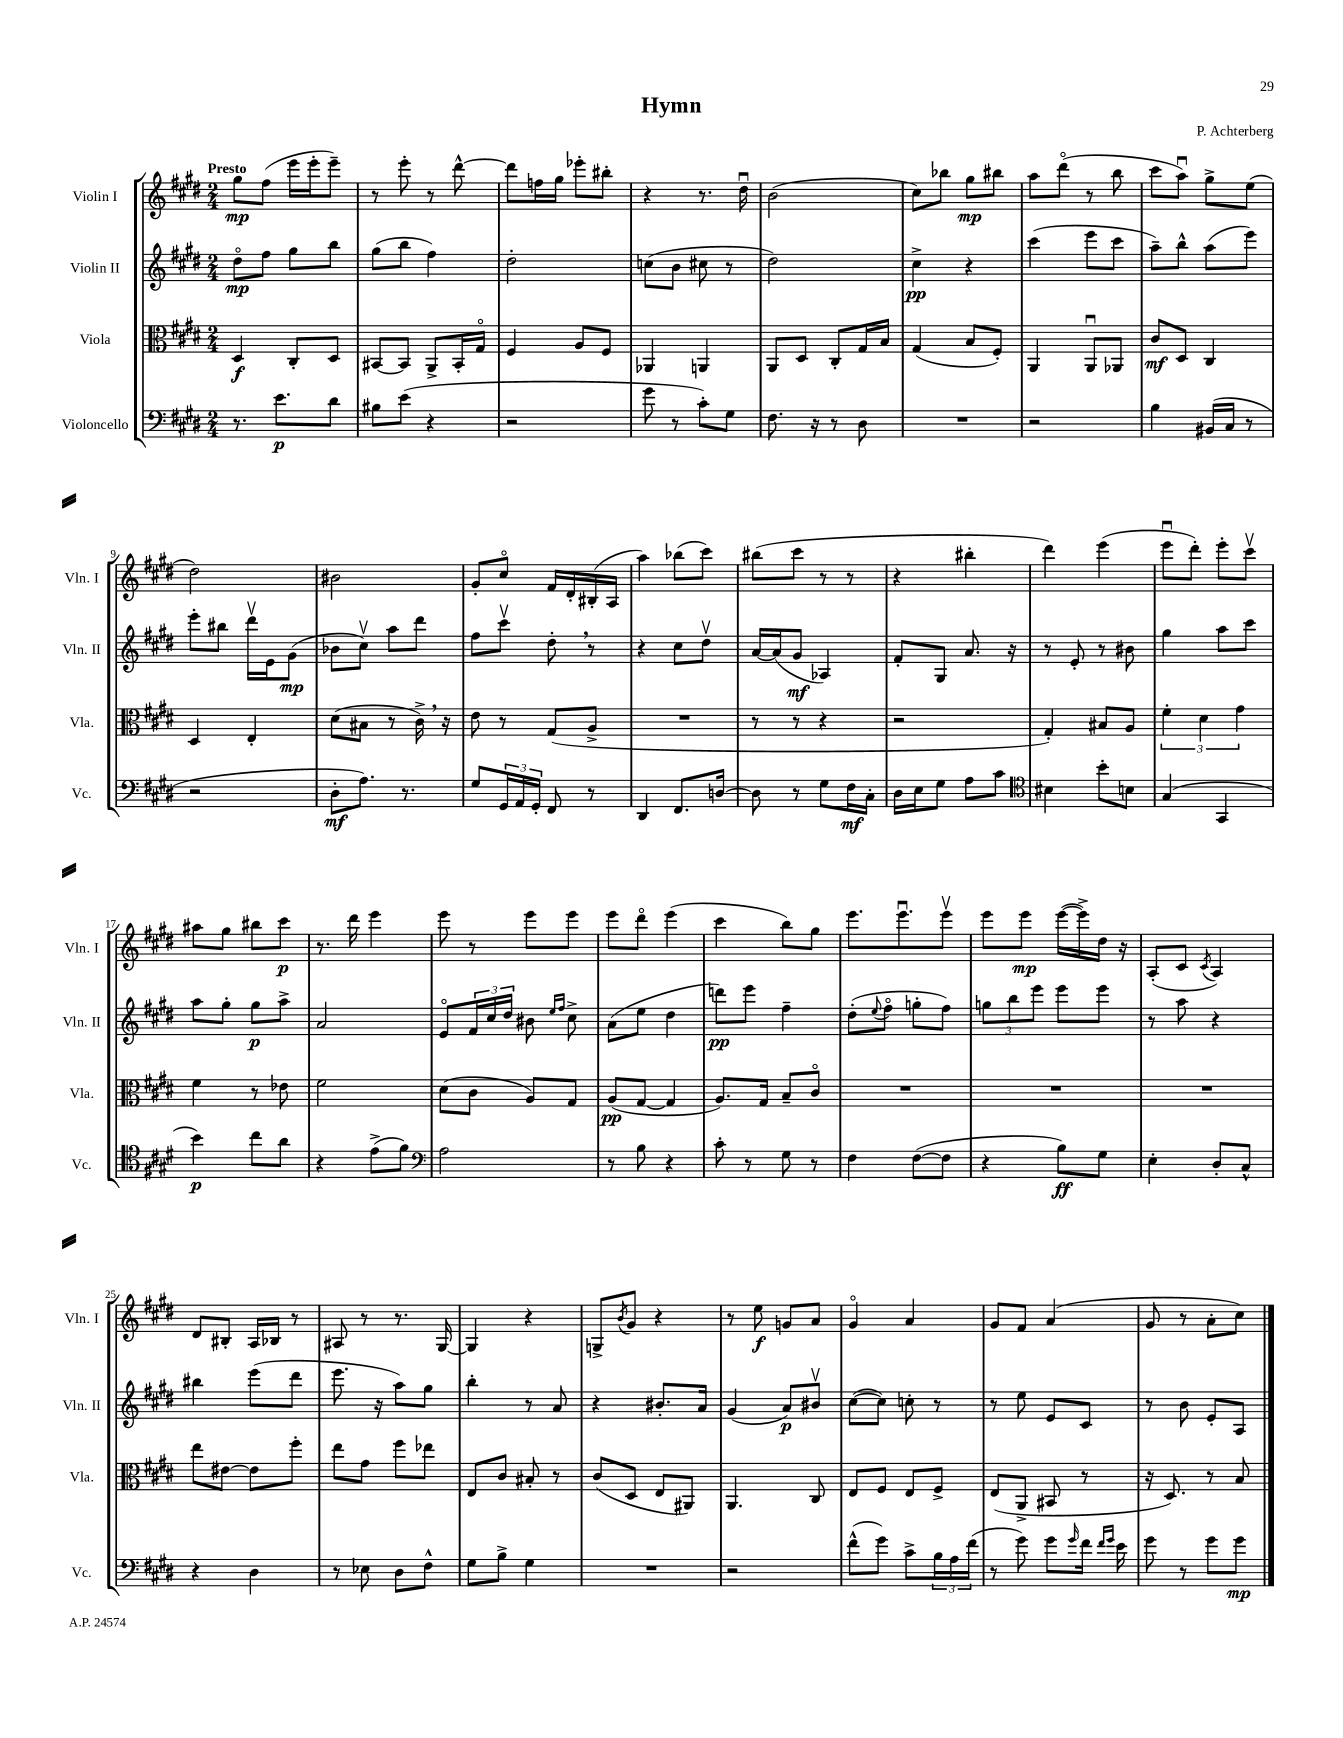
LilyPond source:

\header { title = "Hymn" composer = "P. Achterberg" }
<<
\new StaffGroup <<
\new Staff = "s0" \with { instrumentName = "Violin I" shortInstrumentName = "Vln. I" } {
    \clef treble \key e \major \numericTimeSignature \time 2/4 \tempo "Presto"
    gis''8\mp fis''8( e'''16 e'''16-. e'''8--) |
    r8 e'''8-. r8 dis'''8~-^ |
    dis'''8 f''16 gis''16 ees'''8-. bis''8-. |
    r4 r8. dis''16\downbow |
    b'2( |
    cis''8) bes''8 gis''8\mp bis''8 |
    a''8 dis'''8\flageolet( r8 b''8 |
    cis'''8 a''8\downbow) gis''8-> e''8( |
    dis''2) |
    bis'2 |
    gis'8-. cis''8\flageolet fis'16 dis'16-. bis16-.( a16 |
    a''4) bes''8( cis'''8) |
    bis''8( cis'''8 r8 r8 |
    r4 bis''4-. |
    dis'''4) e'''4( |
    e'''8\downbow dis'''8-.) e'''8-. cis'''8\upbow |
    ais''8 gis''8 bis''8 cis'''8\p |
    r8. dis'''16 e'''4 |
    e'''8 r8 e'''8 e'''8 |
    e'''8 dis'''8\flageolet e'''4( |
    cis'''4 b''8) gis''8 |
    e'''8. e'''8.\downbow e'''8\upbow |
    e'''8 e'''8\mp e'''16~( e'''16->) dis''16 r16 |
    a8-.( cis'8 \acciaccatura { cis'8 } a4) |
    dis'8 bis8-. a16 bes16 r8 |
    ais8 r8 r8. gis16~ |
    gis4 r4 |
    g8-> \acciaccatura { b'8 } gis'8 r4 |
    r8 e''8\f g'8 a'8 |
    gis'4\flageolet a'4 |
    gis'8 fis'8 a'4( |
    gis'8 r8 a'8-. cis''8) \bar "|." |
}
\new Staff = "s1" \with { instrumentName = "Violin II" shortInstrumentName = "Vln. II" } {
    \clef treble \key e \major \numericTimeSignature \time 2/4
    dis''8\flageolet\mp fis''8 gis''8 b''8 |
    gis''8( b''8 fis''4) |
    dis''2-. |
    c''8( b'8 cis''8 r8 |
    dis''2) |
    cis''4->\pp r4 |
    cis'''4( e'''8 cis'''8 |
    a''8--) b''8-^ a''8( e'''8) |
    e'''8-. bis''8 dis'''16\upbow e'16 gis'8\mp( |
    bes'8 cis''8\upbow) a''8 dis'''8 |
    fis''8 cis'''8\upbow dis''8-. \breathe r8 |
    r4 cis''8 dis''8\upbow |
    a'16~ a'16( gis'8\mf aes4) |
    fis'8-. gis8 a'8. r16 |
    r8 e'8-. r8 bis'8 |
    gis''4 a''8 cis'''8 |
    a''8 gis''8-. gis''8\p a''8-> |
    a'2 |
    e'8\flageolet \tuplet 3/2 { fis'16 cis''16 dis''16 } bis'8 \grace { e''16 fis''16 } cis''8-> |
    a'8( e''8 dis''4 |
    d'''8\pp) e'''8 fis''4-- |
    dis''8-.( \appoggiatura { e''8 } fis''8\flageolet g''8-. fis''8) |
    \tuplet 3/2 { g''8 b''8 e'''8 } e'''8 e'''8 |
    r8 a''8 r4 |
    bis''4 e'''8( dis'''8 |
    e'''8. r16 a''8) gis''8 |
    b''4-. r8 a'8 |
    r4 bis'8.-. a'16 |
    gis'4( a'8\p) bis'8\upbow |
    cis''8~( cis''8) c''8-. r8 |
    r8 e''8 e'8 cis'8 |
    r8 b'8 e'8-. a8 \bar "|." |
}
\new Staff = "s2" \with { instrumentName = "Viola" shortInstrumentName = "Vla." } {
    \clef alto \key e \major \numericTimeSignature \time 2/4
    dis4\f cis8-. dis8 |
    bis,8~ bis,8 a,8-> bis,16-. gis16\flageolet |
    fis4 a8 fis8 |
    aes,4 a,4 |
    a,8 dis8 cis8-. gis16 b16 |
    gis4( b8 fis8-.) |
    a,4 a,8\downbow aes,8 |
    cis'8\mf dis8 cis4 |
    dis4 e4-. |
    dis'8( bis8 r8 cis'16->) \breathe r16 |
    e'8 r8 gis8( a8-> |
    R2 |
    r8 r8 r4 |
    r2 |
    gis4-.) bis8 a8 |
    \tuplet 3/2 { fis'4-. dis'4 gis'4 } |
    fis'4 r8 ees'8 |
    fis'2 |
    dis'8( cis'8 a8) gis8 |
    a8\pp( gis8~ gis4 |
    a8.) gis16 b8-- cis'8\flageolet |
    R2 |
    R2 |
    R2 |
    e''8 eis'8~ eis'8 fis''8-. |
    e''8 gis'8 fis''8 ees''8 |
    e8 cis'8 bis8-. r8 |
    cis'8( dis8 e8 ais,8) |
    a,4. cis8 |
    e8 fis8 e8 fis8-> |
    e8( a,8-> bis,8 r8 |
    r16 dis8.) r8 b8 \bar "|." |
}
\new Staff = "s3" \with { instrumentName = "Violoncello" shortInstrumentName = "Vc." } {
    \clef bass \key e \major \numericTimeSignature \time 2/4
    r8. e'8.\p dis'8 |
    bis8 e'8( r4 |
    r2 |
    gis'8 r8 cis'8-.) gis8 |
    fis8. r16 r8 dis8 |
    R2 |
    r2 |
    b4 bis,16( cis16 r8 |
    r2 |
    dis8-.\mf a8.) r8. |
    gis8 \tuplet 3/2 { gis,16 a,16 gis,16-. } fis,8 r8 |
    dis,4 fis,8. d16~ |
    d8 r8 gis8 fis16\mf cis16-. |
    dis16 e16 gis8 a8 cis'8 |
    \clef tenor bis4 b'8-. b8 |
    gis4( gis,4 |
    b'4\p) cis''8 a'8 |
    r4 e'8->( fis'8) |
    \clef bass a2 |
    r8 b8 r4 |
    cis'8-. r8 gis8 r8 |
    fis4 fis8~( fis8 |
    r4 b8\ff) gis8 |
    e4-. dis8-. cis8-^ |
    r4 dis4 |
    r8 ees8 dis8 fis8-^ |
    gis8 b8-> gis4 |
    R2 |
    r2 |
    fis'8-^( gis'8) cis'8-> \tuplet 3/2 { b16 a16 fis'16( } |
    r8 gis'8) gis'8 \grace { gis'16 } fis'16 \grace { fis'16 gis'16 } e'16 |
    gis'8 r8 gis'8 gis'8\mp \bar "|." |
}
>>
>>
